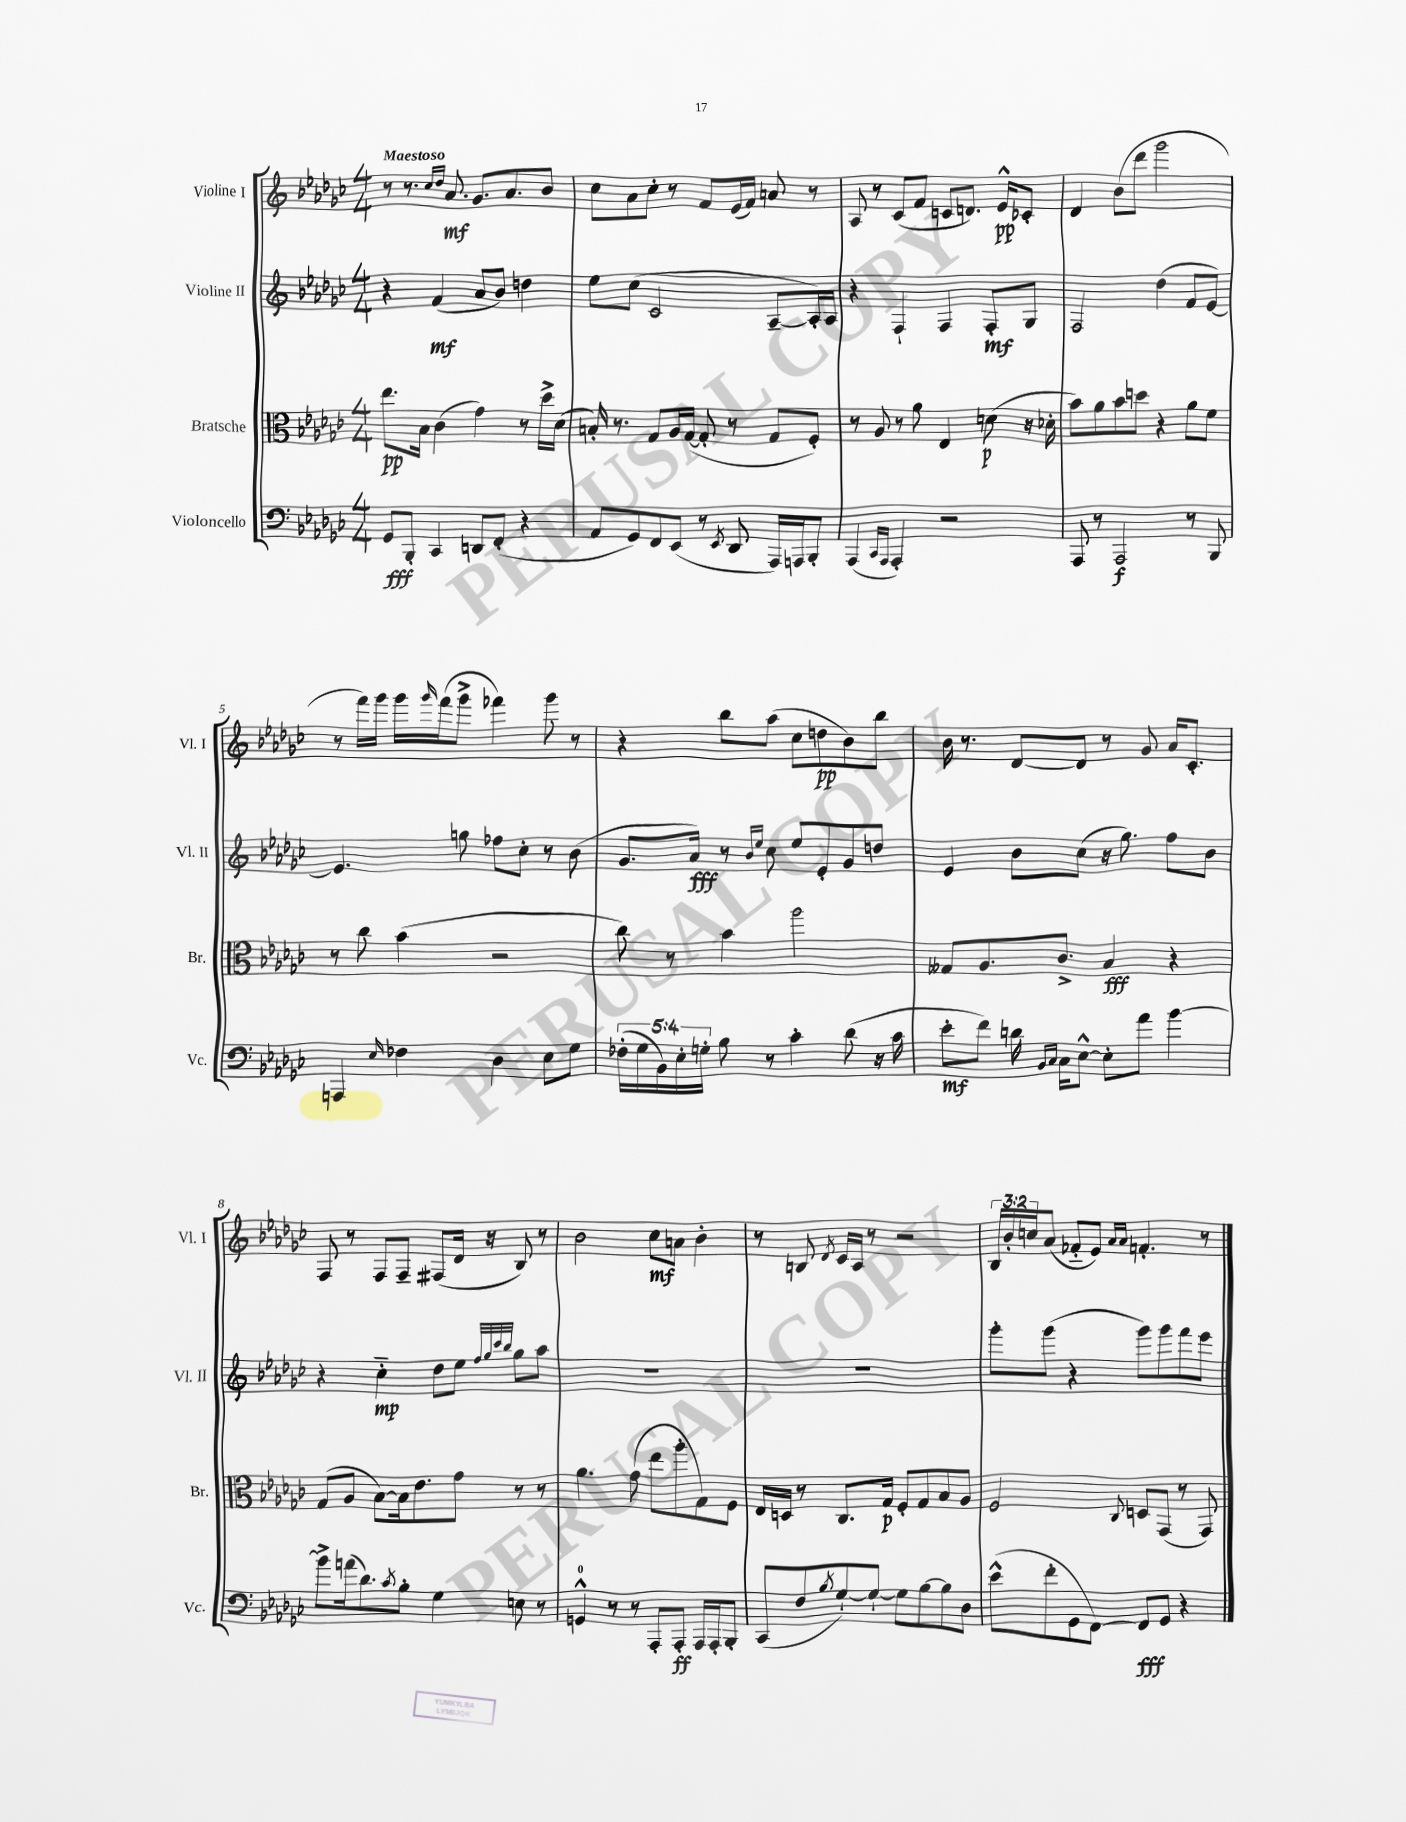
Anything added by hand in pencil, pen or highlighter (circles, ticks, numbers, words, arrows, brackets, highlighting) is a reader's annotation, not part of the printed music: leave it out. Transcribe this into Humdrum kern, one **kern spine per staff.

**kern	**dynam	**kern	**dynam	**kern	**dynam	**kern	**dynam
*part4	*part4	*part3	*part3	*part2	*part2	*part1	*part1
*staff4	*staff4	*staff3	*staff3	*staff2	*staff2	*staff1	*staff1
*I"Violoncello	*	*I"Bratsche	*	*I"Violine II	*	*I"Violine I	*
*I'Vc.	*	*I'Br.	*	*I'Vl. II	*	*I'Vl. I	*
*clefF4	*	*clefC3	*	*clefG2	*	*clefG2	*
*k[b-e-a-d-g-c-]	*	*k[b-e-a-d-g-c-]	*	*k[b-e-a-d-g-c-]	*	*k[b-e-a-d-g-c-]	*
*M4/4	*	*M4/4	*	*M4/4	*	*M4/4	*
=1	=1	=1	=1	=1	=1	=1	=1
!	!	!	!	!	!	!LO:TX:a:B:t=Maestoso	!
8GG-/L	fff	8.ee-\L	pp	4r	.	8r	.
8BBB-'/J	.	.	.	.	.	8.r	.
.	.	16B-\Jk	.	.	.	.	.
4CC-/	.	(4c-\	.	(4f/	mf	.	.
.	.	.	.	.	.	16qqcc-/LL	.
.	.	.	.	.	.	16qqdd-/JJ	.
.	.	.	.	.	.	8.a-/	mf
8DDn/L	.	4g-\)	.	8a-/L	.	8.g-/L	.
(8FF'/J	.	.	.	8b-/J)	.	.	.
.	.	.	.	.	.	8.a-/	.
4r	.	8r	.	4ddn\	.	.	.
.	.	16dd-^\LL	.	.	.	8b-/J	.
.	.	(16d-\JJ	.	.	.	.	.
=2	=2	=2	=2	=2	=2	=2	=2
8AA-/L	.	16Bn'/)	.	8ee-\L	.	8cc-\L	.
.	.	8.r	.	.	.	.	.
8GG-/)	.	.	.	(8cc-\J	.	8a-\	.
8FF/	.	8G-/L	.	2c-/	.	8cc-'\J	.
(8EE-/J	.	16A-/L	.	.	.	8r	.
.	.	([16G-/JJ	.	.	.	.	.
8r	.	8G-'/]	.	.	.	8f/L	.
8qEE-/	.	.	.	.	.	.	.
8DD-/	.	8r	.	.	.	(16e-/L	.
.	.	.	.	.	.	16f/JJ)	.
16AAA-/LL)	.	8G-/L	.	[8A-~/L	.	8an/	.
16AAAn/J	.	.	.	.	.	.	.
8BBB-'/J	.	8F'/J)	.	16A-'/L])	.	8r	.
.	.	.	.	16A-/JJ	.	.	.
=3	=3	=3	=3	=3	=3	=3	=3
(4AAA-/	.	8r	.	4r	.	8A-/	.
.	.	8A-/	.	.	.	8r	.
16qqCC-/LL	.	.	.	.	.	.	.
16qqAAA-/JJ	.	.	.	.	.	.	.
4AAA-'/)	.	8r	.	4F`/	.	(8c-/L	.
.	.	8a-\	.	.	.	8f/J	.
2r	.	4E-/	.	4F/	.	8cn/L	.
.	.	.	.	.	.	8.dn/J)	.
.	.	(8dn\	p	8F'/L	mf	.	.
.	.	.	.	.	.	16e-^^/KL	pp
.	.	16r	.	8G-/J	.	8c-X'/J	.
.	.	16d-X'\	.	.	.	.	.
=4	=4	=4	=4	=4	=4	=4	=4
8AAA-/	.	8b-\L)	.	2F/	.	4d-/	.
8r	.	8a-\	.	.	.	.	.
2AAA-/	f	8b-\	.	.	.	(8b-\L	.
.	.	8ddn\J	.	.	.	8ddd-\J	.
.	.	4r	.	(4dd-\	.	2ggg-\	.
8r	.	8a-\L	.	8f/L	.	.	.
8BBB-/	.	8f\J	.	[8e-/J)	.	.	.
!!LO:LB:g=z
=5	=5	=5	=5	=5	=5	=5	=5
4AAAn/	.	8r	.	4.e-/]	.	8r	.
.	.	8cc-\	.	.	.	16fff\LL)	.
.	.	.	.	.	.	16ggg-\JJ	.
16qqE-/	.	.	.	.	.	.	.
4F-X\	.	(4b-\	.	.	.	16ggg-\LL	.
.	.	.	.	.	.	16qqggg-/	.
.	.	.	.	.	.	(16fff\J	.
.	.	.	.	8ggn\	.	8ggg-^\J	.
4D-\	.	2r	.	8ff-X\L	.	4fff-X\)	.
.	.	.	.	8cc-'\J	.	.	.
8E-\L	.	.	.	8r	.	8ggg-\	.
8G-\J	.	.	.	(8b-\	.	8r	.
=6	=6	=6	=6	=6	=6	=6	=6
(20F-X'\LL	.	8cc-\)	.	8.g-/L	.	4r	.
20G-\	.	.	.	.	.	.	.
20BB-\)	.	.	.	.	.	.	.
.	.	8r	.	.	.	.	.
20E-'\	.	.	.	.	.	.	.
.	.	.	.	16a-/Jk)	fff	.	.
20Gn'\JJ	.	.	.	.	.	.	.
8B-\	.	4b-\	.	8r	.	8bb-\L	.
.	.	.	.	16qqb-/LL	.	.	.
.	.	.	.	16qqee-/JJ	.	.	.
8r	.	.	.	8cc-\	.	(8aa-\J	.
4c-'\	.	2aa-\	.	8ee-/L	.	8cc-\L	.
.	.	.	.	8e-'/	.	8ddn\	pp
(8d-\	.	.	.	8g-/	.	8b-\)	.
16r	.	.	.	8ddn/J	.	8bb-\J	.
16c-\	.	.	.	.	.	.	.
=7	=7	=7	=7	=7	=7	=7	=7
8e-'\L	mf	8G--X/L	.	4e-/	.	16b-\	.
.	.	.	.	.	.	8.r	.
8f\J)	.	8.A-/	.	.	.	.	.
16dn\	.	.	.	8b-\L	.	[8d-/L	.
16qqBB-/LL	.	.	.	.	.	.	.
16qqC-/JJ	.	.	.	.	.	.	.
16C-\KL	.	8.c-^/J	.	.	.	.	.
[8E-^^\J	.	.	.	(8cc-\J	.	8d-/J]	.
8E-'\L]	.	4B-/	fff	16r	.	8r	.
.	.	.	.	8.gg-\)	.	.	.
8a-\J	.	.	.	.	.	8g-/	.
[4b-\	.	4r	.	8ff\L	.	16a-/KL	.
.	.	.	.	.	.	8.c-'/J	.
.	.	.	.	8b-\J	.	.	.
!!LO:LB:g=z
=8	=8	=8	=8	=8	=8	=8	=8
8b-^\L]	.	(8G-/L	.	4r	.	8F/	.
(16an\k	.	8A-/J	.	.	.	8r	.
8.d-\)	.	.	.	.	.	.	.
.	.	[8B-\L)	.	4cc-\	mp	8F/L	.
8qc-/	.	.	.	.	.	.	.
8B-'\J	.	16B-\k]	.	.	.	8F~/J	.
.	.	8.e-\	.	.	.	.	.
4G-\	.	.	.	8dd-\L	.	(8F#X/L	.
.	.	8g-\J	.	8ee-\J	.	16d-/Jk	.
.	.	.	.	.	.	16r	.
.	.	.	.	32qqff/LLL	.	.	.
.	.	.	.	32qqgg-/	.	.	.
.	.	.	.	32qqccc-/	.	.	.
.	.	.	.	32qqbb-/JJJ	.	.	.
8En\	.	8r	.	8gg-\L	.	8B-/)	.
8r	.	8r	.	8aa-\J	.	8r	.
=9	=9	=9	=9	=9	=9	=9	=9
4GGn^^/	.	4.a-\	.	1r	.	2b-\	.
8r	.	.	.	.	.	.	.
8r	.	(8g-\	.	.	.	.	.
8AAA-'/L	.	8ee-\L	.	.	.	8cc-\L	mf
8AAA-'/J	ff	8aa-'\	.	.	.	8an\J	.
16AAA-/LL	.	8G-\)	.	.	.	4b-'\	.
16AAA-'/J	.	.	.	.	.	.	.
8BBB-'/J	.	8F\J	.	.	.	.	.
=10	=10	=10	=10	=10	=10	=10	=10
(8CC-/L	.	16E-/LL	.	1r	.	8r	.
.	.	16Dn/JJ	.	.	.	.	.
8F/	.	8r	.	.	.	8Bn/	.
8qB-/	.	.	.	.	.	8qd-/	.
[8G-`/)	.	8.C-/L	.	.	.	16c-/LL	.
.	.	.	.	.	.	16A-/JJ	.
8G-`/J_	.	.	.	.	.	8r	.
.	.	16G-/Jk	p	.	.	.	.
8G-\L]	.	8F'/L	.	.	.	2r	.
[8B-\	.	8G-/	.	.	.	.	.
8B-\]	.	8B-/	.	.	.	.	.
8D-\J	.	8A-/J	.	.	.	.	.
=11	=11	=11	=11	=11	=11	=11	=11
(8e-^^\L	.	2F/	.	8ggg-'\L	.	24B-/LL	.
.	.	.	.	.	.	24b-'/	.
.	.	.	.	.	.	24ccn/J	.
8f'\	.	.	.	(8ggg-\J	.	(8a-/J	.
8GG-\	.	.	.	4r	.	8f-X/L	.
[8FF\J)	.	.	.	.	.	8e-/J)	.
.	.	.	.	.	.	16qqa-/LL	.
.	.	8qqC-/	.	.	.	16qqa-/JJ	.
8FF/L]	fff	8Dn/L	.	8ggg-\L)	.	4.fn'/	.
8GG-/J	.	(8GG-/J	.	8ggg-\	.	.	.
4r	.	8r	.	8fff\	.	.	.
.	.	8GG-/)	.	8eee-\J	.	8r	.
==	==	==	==	==	==	==	==
*-	*-	*-	*-	*-	*-	*-	*-
